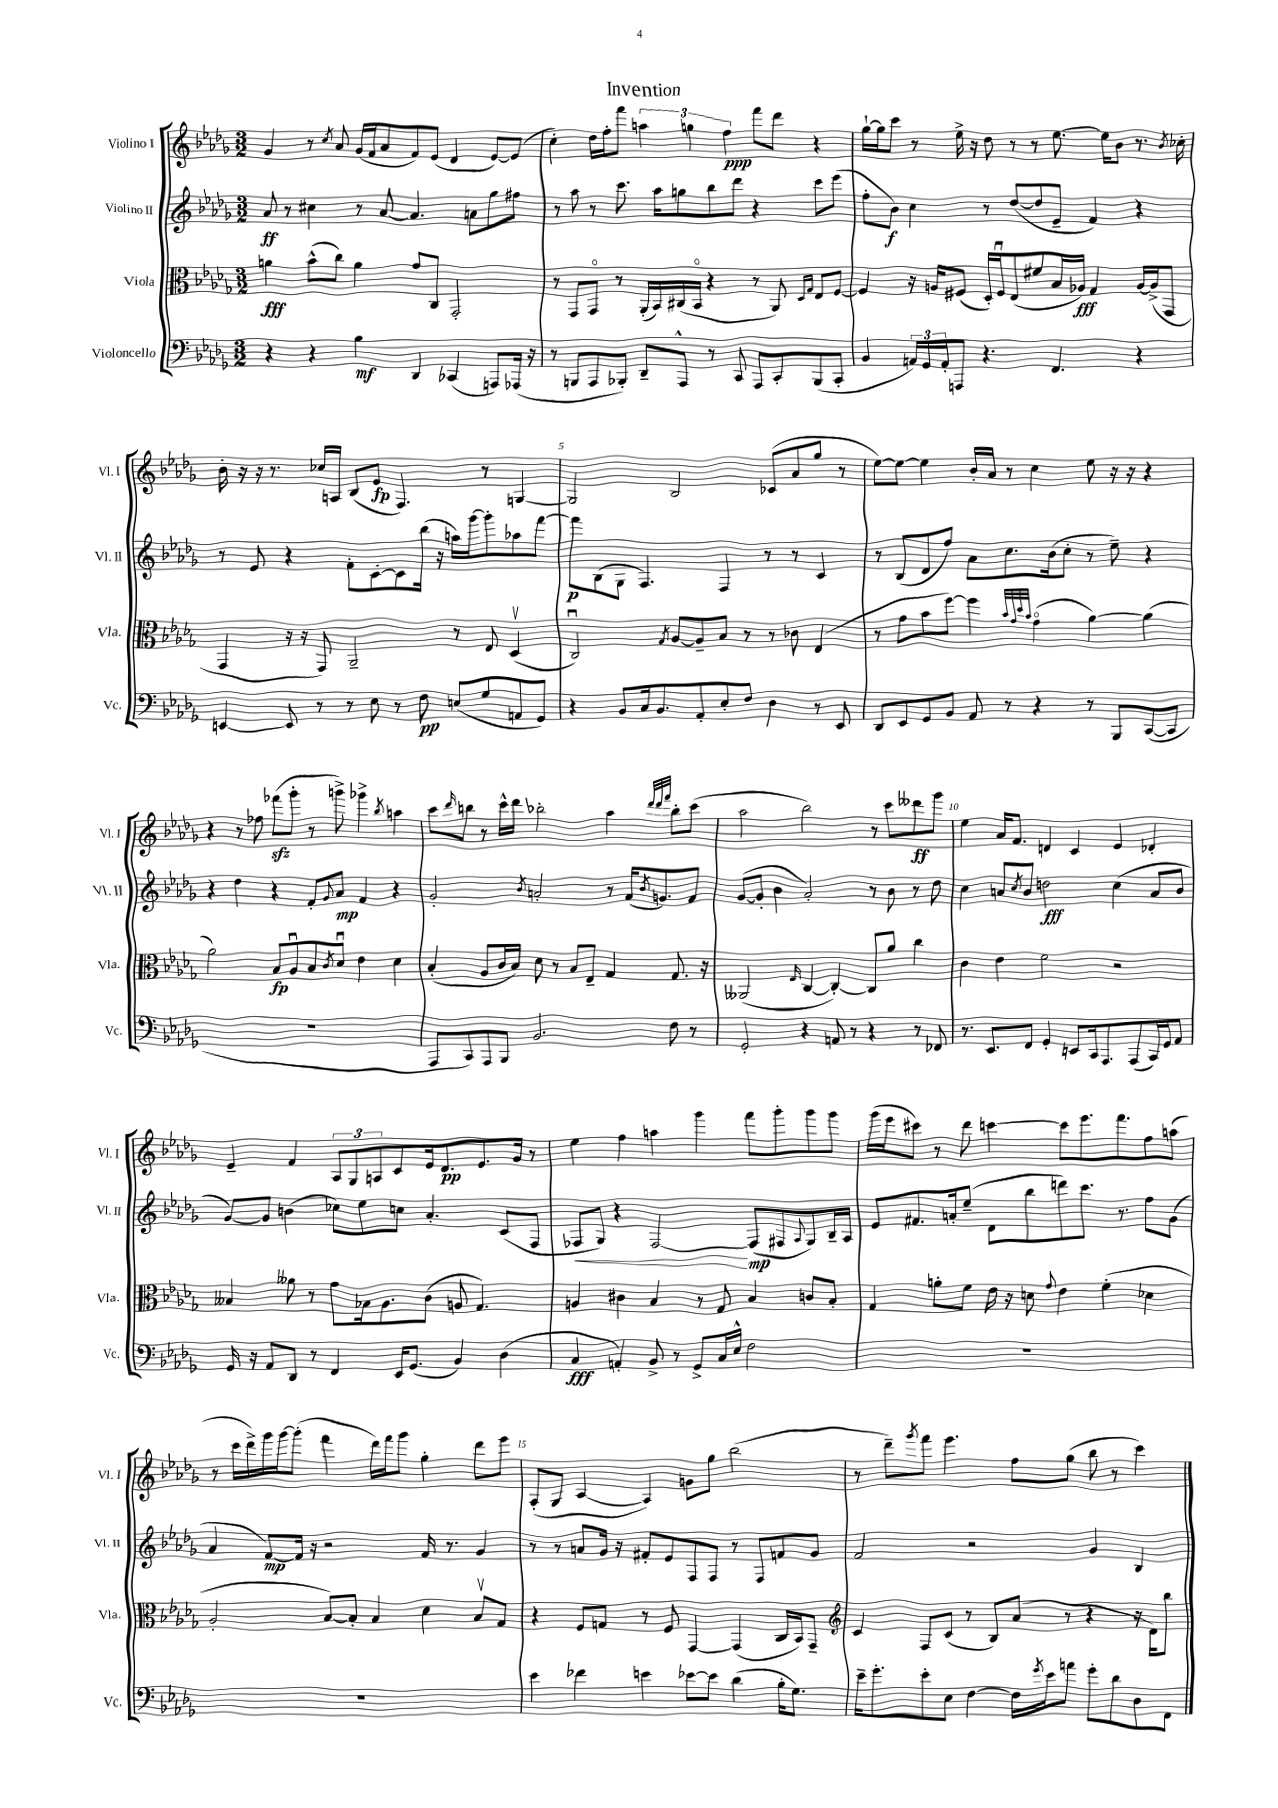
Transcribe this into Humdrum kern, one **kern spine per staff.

**kern	**dynam	**kern	**dynam	**kern	**dynam	**kern	**dynam
*part4	*part4	*part3	*part3	*part2	*part2	*part1	*part1
*staff4	*staff4	*staff3	*staff3	*staff2	*staff2	*staff1	*staff1
*I"Violoncello	*	*I"Viola	*	*I"Violino II	*	*I"Violino I	*
*I'Vc.	*	*I'Vla.	*	*I'Vl. II	*	*I'Vl. I	*
*clefF4	*	*clefC3	*	*clefG2	*	*clefG2	*
*k[b-e-a-d-g-]	*	*k[b-e-a-d-g-]	*	*k[b-e-a-d-g-]	*	*k[b-e-a-d-g-]	*
*M3/2	*	*M3/2	*	*M3/2	*	*M3/2	*
=1	=1	=1	=1	=1	=1	=1	=1
4r	.	4an\	fff	8a-/	ff	4g-/	.
.	.	.	.	8r	.	.	.
4r	.	(8b-^^\L	.	4cc#X\	.	8r	.
.	.	.	.	.	.	8qcc/	.
.	.	8cc\J)	.	.	.	8a-/	.
4B-\	mf	4a\	.	8r	.	(16g-/LL	.
.	.	.	.	.	.	16f/J	.
.	.	.	.	[8a-/	.	8a-/	.
4DD-/	.	8g-/L	.	4.a-/]	.	8f/)	.
.	.	8C/J	.	.	.	(8e-/J	.
(4CC-X/	.	2GG-'/	.	.	.	4d-/	.
.	.	.	.	8an\L	.	.	.
8AAAn/L)	.	.	.	8gg-\	.	[8e-/L)	.
(16AAA-X/Jk	.	.	.	8ff#X\J	.	(8e-/J]	.
16r	.	.	.	.	.	.	.
=2	=2	=2	=2	=2	=2	=2	=2
8r	.	8r	.	8r	.	4cc'\)	.
8BBBn/L	.	8GG-/L	.	8aa-\	.	.	.
8AAA-/	.	8GG-/J	.	8r	.	16dd-\LL	.
.	.	.	.	.	.	16ff'\J	.
8BBB-X'/J)	.	8r	.	8.ccc\	.	8fff\J	.
8DD-~/L	.	(16AA-'/LL	.	.	.	6aan\	.
.	.	16BB-/)	.	16aa-\KL	.	.	.
8AAA-^^/J	.	(16C#X/	.	8ggn\	.	.	.
.	.	.	.	.	.	6ggn\	.
.	.	16BB-/JJ	.	.	.	.	.
8r	.	4r	.	8bb-\	.	.	.
.	.	.	.	.	.	6ff\	ppp
8CC/	.	.	.	8ddd-\J	.	.	.
8AAA-/L	.	8r	.	4r	.	8fff\L	.
8CC'/	.	8AA-/)	.	.	.	8ddd-\J	.
.	.	16qqD-/LL	.	.	.	.	.
.	.	16qqG-/JJ	.	.	.	.	.
(8BBB-/	.	8E-/L	.	8ccc\L	.	4r	.
8CC'/J	.	[8F/J	.	(8eee-\J	.	.	.
=3	=3	=3	=3	=3	=3	=3	=3
4BB-/	.	4F/]	.	8ff'\L	.	[16gg-`\LL	.
.	.	.	.	.	.	16gg-\J]	.
.	.	.	.	8b-\J)	f	8ccc\J	.
24AAn/LL)	.	16r	.	4cc\	.	8r	.
24GG-/	.	.	.	.	.	.	.
.	.	16An/KL	.	.	.	.	.
24AA'/J	.	.	.	.	.	.	.
8AAAn/J	.	(8F#X/J	.	.	.	16ee-^\	.
.	.	.	.	.	.	16r	.
4.r	.	16D-'/LL)	.	8r	.	8dd-\	.
.	.	16F#u/J	.	.	.	.	.
.	.	(8E-/	.	([8dd-/L	.	8r	.
.	.	8f#X/	.	8dd-/]	.	8r	.
4.FF/	.	16B-/L	.	8e-~/J	.	[8.ee-\	.
.	.	16A-X/JJ)	fff	.	.	.	.
.	.	4G-/	.	4f/)	.	.	.
.	.	.	.	.	.	16ee-\KL]	.
.	.	.	.	.	.	8b-\J	.
4r	.	[16A-/LL	.	4r	.	8.r	.
.	.	(16A-^/J]	.	.	.	.	.
.	.	8GG-/J	.	.	.	.	.
.	.	.	.	.	.	8qb-/	.
.	.	.	.	.	.	16cc-X'\	.
!!LO:LB:g=z
=4	=4	=4	=4	=4	=4	=4	=4
[4EEn/	.	4GG-/	.	8r	.	16b-'\	.
.	.	.	.	.	.	16r	.
.	.	.	.	8e-/	.	16r	.
.	.	.	.	.	.	8.r	.
8EE/]	.	16r	.	4r	.	.	.
.	.	16r	.	.	.	.	.
8r	.	8GG-/)	.	.	.	16cc-X/LL	.
.	.	.	.	.	.	16An/JJ	.
8r	.	2AA-~/	.	8f'\L	.	(8B-/L	.
8E-\	.	.	.	[8c'\	.	8e-/J	fp
8r	.	.	.	8c\]	.	4.F/)	.
8F\	pp	.	.	(16bb-\Jk	.	.	.
.	.	.	.	16r	.	.	.
(8En/L	.	8r	.	16aan\LL)	.	.	.
.	.	.	.	[16ggg-\J	.	.	.
8G-/	.	8E-/	.	8ggg-'\]	.	8r	.
8AAn/	.	(4D-v/	.	8aa-X\	.	[4Gn/	.
8GG-/J)	.	.	.	[8fff\J	.	.	.
=5	=5	=5	=5	=5	=5	=5	=5
4r	.	2Cu/)	.	8fff\L]	p	2G/]	.
.	.	.	.	(8B-\	.	.	.
8BB-/L	.	.	.	8G-\J	.	.	.
16C/k	.	.	.	4.F/)	.	.	.
8.BB-/	.	.	.	.	.	.	.
.	.	8qG-/	.	.	.	.	.
.	.	[8A-/L	.	.	.	2B-/	.
8AA-'/	.	8A-~/]	.	.	.	.	.
8E-'/	.	8B-/J	.	4F/	.	.	.
8F/J	.	8r	.	.	.	.	.
4D-\	.	8r	.	8r	.	(8c-X/L	.
.	.	8c-X\	.	8r	.	8a-/	.
8r	.	(4E-/	.	4c/	.	8gg-/J	.
8EE-/	.	.	.	.	.	8r	.
=6	=6	=6	=6	=6	=6	=6	=6
8DD-/L	.	8r	.	8r	.	[8ee-\L)	.
8EE-/	.	8g-\L	.	(8B-/L	.	8ee-\J_	.
8GG-/	.	8b-\	.	8d-/	.	4ee-\]	.
8BB-/J	.	[8ff\J)	.	8ff/J)	.	.	.
8AA-/	.	4ff\]	.	8a-\L	.	16b-'/LL	.
.	.	.	.	.	.	16a-/JJ	.
8r	.	.	.	8.cc\	.	8r	.
.	.	32qqb-/LLL	.	.	.	.	.
.	.	32qqg-/	.	.	.	.	.
.	.	32qqdd-/	.	.	.	.	.
.	.	32qqb-/JJJ	.	.	.	.	.
4r	.	(4g-\	.	.	.	4cc\	.
.	.	.	.	(16b-\k	.	.	.
.	.	.	.	8cc'\J	.	.	.
8r	.	[4a-\)	.	8r	.	8ee-\	.
8BBB-/L	.	.	.	8ee-~\)	.	16r	.
.	.	.	.	.	.	16r	.
([8CC/	.	(4a-\]	.	4r	.	4r	.
8CC/J]	.	.	.	.	.	.	.
!!LO:LB:g=z
=7	=7	=7	=7	=7	=7	=7	=7
1.r	.	2a-\)	.	4r	.	4r	.
.	.	.	.	4dd-\	.	8r	.
.	.	.	.	.	.	8ff-X\	.
.	.	8B-/L	fp	4r	.	(8fff-Xzz\L	.
.	.	8A-u/	.	.	.	8ggg-'\J	.
.	.	8B-/	.	8f'/L	.	8r	.
.	.	8qc/	.	8qqg-/	.	.	.
.	.	8d-u/J	.	8a-/J	mp	8gggn^\)	.
.	.	4e-\	.	4f/	.	4ggg-X^\	.
.	.	.	.	.	.	8qbb-/	.
.	.	4d-\	.	4r	.	4aan\	.
=8	=8	=8	=8	=8	=8	=8	=8
8AAA-/L	.	(4B-'/	.	2g-'/	.	8ccc\L	.
.	.	.	.	.	.	16qqddd-/	.
8CC/)	.	.	.	.	.	8bbn\J	.
8AAA-/	.	8A-/L	.	.	.	8r	.
8BBB-/J	.	16c/L	.	.	.	16ccc^^\LL	.
.	.	16B-/JJ)	.	.	.	16ddd-\JJ	.
.	.	.	.	8qb-/	.	.	.
2.BB-/	.	8d-\	.	2an'/	.	2bb-X'\	.
.	.	8r	.	.	.	.	.
.	.	8B-/L	.	.	.	.	.
.	.	8E-~/J	.	.	.	.	.
.	.	4G-/	.	8r	.	4aa-\	.
.	.	.	.	(16f/KL	.	.	.
.	.	.	.	8qb-/	.	.	.
.	.	.	.	8.gn/)	.	.	.
.	.	.	.	.	.	32qqddd-/LLL	.
.	.	.	.	.	.	32qqddd-/	.
.	.	.	.	.	.	32qqfff/JJJ	.
8F\	.	8.G-/	.	.	.	8bb-'\L	.
8r	.	.	.	8f/J	.	(8ccc\J	.
.	.	16r	.	.	.	.	.
=9	=9	=9	=9	=9	=9	=9	=9
2GG-'/	.	(2AA--X/	.	([8g-/L	.	2aa-\	.
.	.	.	.	8g-'/J]	.	.	.
.	.	.	.	4b-\	.	.	.
.	.	16qqE-/	.	.	.	.	.
4r	.	[4C/	.	2a-'/)	.	2bb-\)	.
8AAn/	.	4C'/_)	.	.	.	.	.
8r	.	.	.	.	.	.	.
4r	.	8C/L]	.	8r	.	8r	.
.	.	8a-/J	.	8b-\	.	8ccc\L	.
8r	.	4cc\	.	8r	.	8ddd--X\	ff
8FF-X/	.	.	.	8dd-\	.	8ggg-\J	.
=10	=10	=10	=10	=10	=10	=10	=10
8.r	.	4c\	.	4cc\	.	4ee-\	.
8.EE-/L	.	.	.	.	.	.	.
.	.	4e-\	.	8an/L	.	16a-/KL	.
.	.	.	.	.	.	8.f/J	.
.	.	.	.	8qcc/	.	.	.
8FF/J	.	.	.	8b-/J	.	.	.
4GG-'/	.	2f\	.	2ddn\	fff	4dn/	.
8EEn/L	.	.	.	.	.	4c/	.
16CC/k	.	.	.	.	.	.	.
8.AAA-/	.	.	.	.	.	.	.
.	.	2r	.	(4cc\	.	4e-/	.
(8AAA-/	.	.	.	.	.	.	.
16CC/L)	.	.	.	8a/L	.	4d-X'/	.
16GG-/J	.	.	.	.	.	.	.
8AA-/J	.	.	.	8b-/J	.	.	.
!!LO:LB:g=z
=11	=11	=11	=11	=11	=11	=11	=11
16GG-/	.	4B--X/	.	[8g-/L)	.	4e-~/	.
16r	.	.	.	.	.	.	.
8AA-/L	.	.	.	8g-/J]	.	.	.
8DD-/J	.	8a--X\	.	(4bn\	.	4f/	.
8r	.	8r	.	.	.	.	.
4FF/	.	8g-\L	.	8cc-X\L)	.	12A-/L	.
.	.	.	.	.	.	12G-/	.
.	.	16B-X\k	.	8ee-\	.	.	.
.	.	.	.	.	.	12An/	.
.	.	8.A-\	.	.	.	.	.
16EE-/KL	.	.	.	8ccn\J	.	8c/	.
(8.GG-/J	.	.	.	.	.	.	.
.	.	(8c\J	.	4.a-'/	.	16e-/k	.
.	.	.	.	.	.	8.d-/	pp
4BB-/)	.	8An/	.	.	.	.	.
.	.	4.G-/)	.	.	.	8.e-/	.
(4D-\	.	.	.	(8c/L	.	.	.
.	.	.	.	.	.	16g-/Jk	.
.	.	.	.	8F/J	.	8r	.
=12	=12	=12	=12	=12	=12	=12	=12
!	!	!	!	!	!LO:HP:b	!	!
4C/	fff	4An/	.	8F-X/L	<	4ee-\	.
.	.	.	.	8G-/J)	.	.	.
4AAn'/)	.	4c#X\	.	4r	.	4ff\	.
8BB-^/	.	4B-/	.	[2F-/	.	4aan\	.
8r	.	.	.	.	.	.	.
8GG-^/L	.	8r	.	.	.	4ggg-\	.
16C/L	.	8G-/	.	.	.	.	.
16E-^^/JJ	.	.	.	.	.	.	.
2F\	.	4B-/	.	(8F-/L]	[ mp	8fff\L	.
.	.	.	.	8F#X/	.	8ggg-'\	.
.	.	.	.	8qqA-/	.	.	.
.	.	8cn/L	.	8G-/)	.	8ggg-\	.
.	.	8B-'/J	.	16B-~/L	.	8ggg-\J	.
.	.	.	.	16A-/JJ	.	.	.
=13	=13	=13	=13	=13	=13	=13	=13
1.r	.	4G-/	.	8e-/L	.	(16ggg-\LL	.
.	.	.	.	.	.	16eee-\J	.
.	.	.	.	8.f#X/	.	8ccc#X\J)	.
.	.	8an'\L	.	.	.	8r	.
.	.	.	.	16an'/k	.	.	.
.	.	8f\J	.	(8ee-~/J	.	8ddd-\	.
.	.	16e-\	.	8d-\L	.	[4cccn\	.
.	.	16r	.	.	.	.	.
.	.	8dn\	.	8bb-\	.	.	.
.	.	8qqg-/	.	.	.	.	.
.	.	4e-\	.	8dddn\)	.	8ccc\L]	.
.	.	.	.	8.ccc\J	.	8.eee-\	.
.	.	(4f'\	.	.	.	.	.
.	.	.	.	8.r	.	8.fff\	.
.	.	4d-X\	.	8ff\L	.	8ff\	.
.	.	.	.	(8g-\J	.	(8aan\J	.
!!LO:LB:g=z
=14	=14	=14	=14	=14	=14	=14	=14
1.r	.	2A-'/	.	4a-/	.	8r	.
.	.	.	.	.	.	16ccc\LL	.
.	.	.	.	.	.	16ddd-^\)	.
.	.	.	.	[8f/L)	mp	16ggg-\	.
.	.	.	.	.	.	[16ggg-\J	.
.	.	.	.	16f/Jk]	.	(8ggg-'\J]	.
.	.	.	.	16r	.	.	.
.	.	[8B-/L)	.	2r	.	4fff\	.
.	.	8B-'/J]	.	.	.	.	.
.	.	4B-/	.	.	.	16ddd-\LL)	.
.	.	.	.	.	.	16fff\J	.
.	.	.	.	.	.	8ggg-\J	.
.	.	4d-\	.	16f/	.	4gg-'\	.
.	.	.	.	8.r	.	.	.
.	.	8B-v/L	.	4g-/	.	8ddd-\L	.
.	.	8G-/J	.	.	.	8eee-\J	.
=15	=15	=15	=15	=15	=15	=15	=15
4e-\	.	4r	.	8r	.	(8A-'/L	.
.	.	.	.	8r	.	8G-/J	.
4f-X\	.	8F/L	.	8an/L	.	[4A-/	.
.	.	8Gn/J	.	16g-/Jk	.	.	.
.	.	.	.	16r	.	.	.
4en\	.	8r	.	8f#X'/L	.	4A-/])	.
.	.	8F/	.	8e-/	.	.	.
[8e-X\L	.	[4GG-/	.	8F/	.	8gn\L	.
8e-\J]	.	.	.	8F/J	.	8gg-\J	.
(4d-\	.	(4GG-/]	.	8r	.	(2bb-\	.
.	.	.	.	8F/L	.	.	.
16B-'\KL	.	16C/LL	.	8fn/	.	.	.
8.G-\J)	.	16BB-/J)	.	.	.	.	.
.	.	8GG-~/J	.	8g-/J	.	.	.
=16	=16	=16	=16	=16	=16	=16	=16
*	*	*clefG2	*	*	*	*	*
16e-~\KL	.	4c/	.	2f/	.	8r	.
8.g-'\	.	.	.	.	.	.	.
.	.	.	.	.	.	8ddd-~\L)	.
.	.	.	.	.	.	8qggg-/	.
8e-'\	.	8F/L	.	.	.	8fff\J	.
8E-\J	.	(8c/J	.	.	.	4.eee-\	.
[4F\	.	8r	.	2r	.	.	.
.	.	8B-/L)	.	.	.	.	.
16F\LL]	.	(8a-/J	.	.	.	8ff\L	.
8qg-/	.	.	.	.	.	.	.
16e-\J	.	.	.	.	.	.	.
8an\J	.	8r	.	.	.	(8gg-\J	.
8g-'\L	.	4r	.	4g-/	.	8bb-\	.
8d-\	.	.	.	.	.	8r	.
8D-\	.	16r	.	4B-/	.	4ccc\)	.
.	.	16d-\KL)	.	.	.	.	.
8FF\J	.	8bb-\J	.	.	.	.	.
==	==	==	==	==	==	==	==
*-	*-	*-	*-	*-	*-	*-	*-
